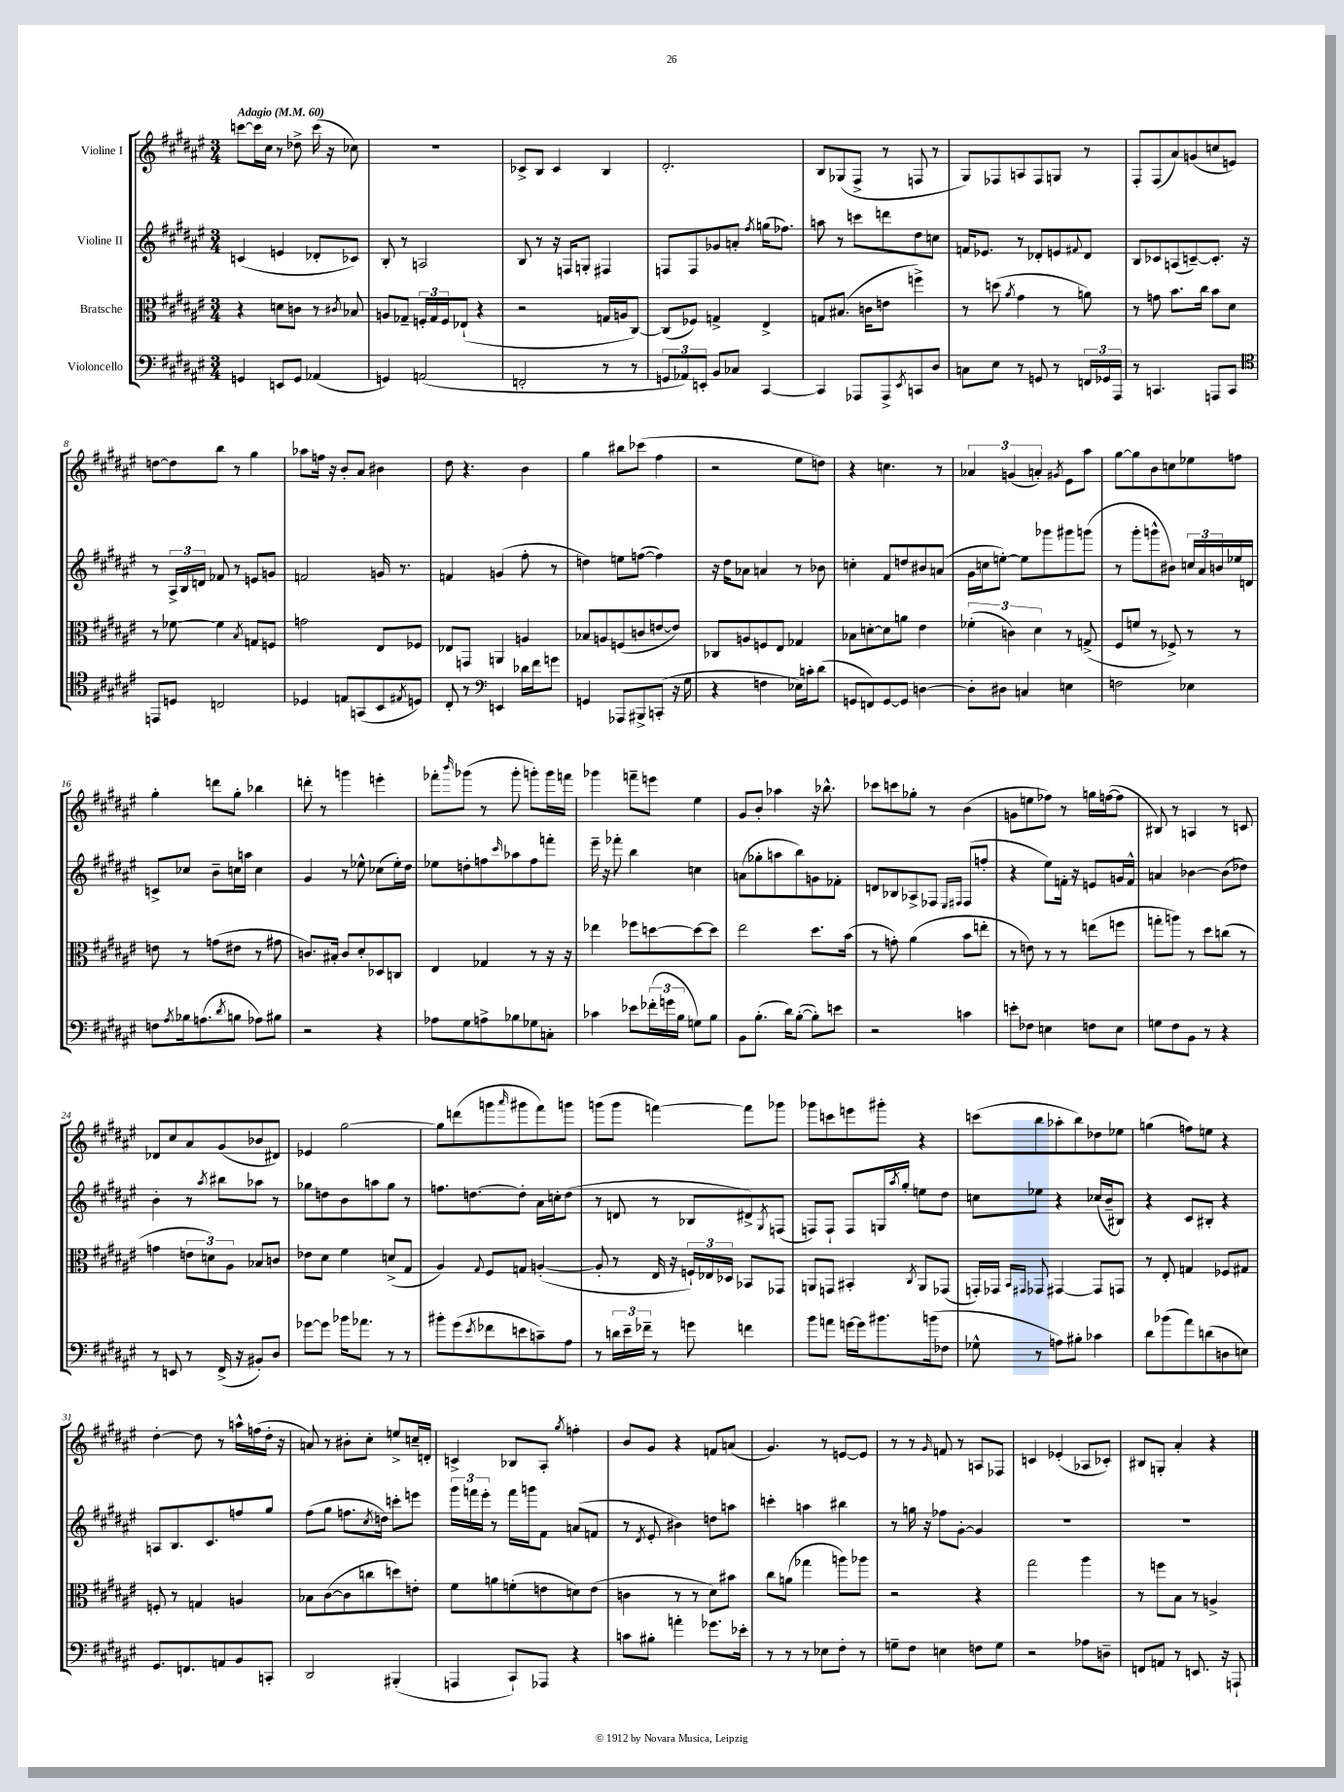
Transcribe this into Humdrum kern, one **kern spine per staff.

**kern	**kern	**kern	**kern
*part4	*part3	*part2	*part1
*staff4	*staff3	*staff2	*staff1
*I"Violoncello	*I"Bratsche	*I"Violine II	*I"Violine I
*clefF4	*clefC3	*clefG2	*clefG2
*k[f#c#g#d#a#e#]	*k[f#c#g#d#a#e#]	*k[f#c#g#d#a#e#]	*k[f#c#g#d#a#e#]
*M3/4	*M3/4	*M3/4	*M3/4
*MM60	*MM60	*MM60	*MM60
=1	=1	=1	=1
!	!	!	!LO:TX:a:B:t=Adagio
4GGn/	4r	(4cn/	[8cccn\L
.	.	.	16ccc\L]
.	.	.	16cc#\JJ
8EEn/L	8dn\L	4en/	8r
8GG/J	8cn\J	.	8dd-X^\
(4AA-X/	8r	8d-X'/L	(16ccc\
.	.	.	16r
.	8qc#X/	.	.
.	8B-X/	8c-X/J)	8cc-X\)
=2	=2	=2	=2
4GGn/)	8An/L	8B'/	2.r
.	8G-X~/J	8r	.
(2AAn/	24Fn'/LL	2An/	.
.	24G-/	.	.
.	24F/J	.	.
.	(8E-X`/J	.	.
.	4r	.	.
=3	=3	=3	=3
2FFn'/	2r	8B/	8c-X^/L
.	.	8r	8B/J
.	.	16r	4c-/
.	.	16Fn/KL	.
.	.	8Gn'/J	.
8r	16Gn/LL	4F#X/	4B/
.	16An/J	.	.
8r	[8C#/J)	.	.
=4	=4	=4	=4
12GGn/L	(8C#/L]	8Fn/L	2.d#'/
12AA-X/)	.	.	.
.	8F-X/J)	8F/	.
12EEn'/J	.	.	.
8BB/L	4Gn^/	8g-X/	.
8C-X/J	.	8an'/J	.
.	.	8qff#/	.
[4CC#/	4E#^/	(16ggn\KL	.
.	.	8.ff-X\J)	.
=5	=5	=5	=5
4CC#/]	8Gn/L	8aan\	8B/L
.	(8.B#X/J	8r	(8G-X/
8AAA-X/L	.	8cccn\L	8F#^/J
.	16cn\KL	.	.
8AAA-^/	8en\J	8dddn\	8r
8qEE#/	.	.	.
8CCn/	4ffn^\)	8dd#\	8Fn/
8D#/J	.	8ccn\J	8r
=6	=6	=6	=6
8Cn\L	8r	16fn/KL	8G#/L)
.	.	8.e-X/J	.
8E#\J	(8ddn\	.	8F-X/
.	8qa#/	.	.
8r	4g#\	8r	8An/
8GGn/	.	8d-X'/L	8F-/
8r	8r	8en/	8Gn/J
.	.	8qqf#X/	.
24FFn/LL	8an\)	8d-/J	8r
24GG-X/	.	.	.
24AAA#/JJ	.	.	.
=7	=7	=7	=7
8r	8r	8B/L	8F#'/L
4.CCn/	8gn\	8c-X/	(8F#/
.	8.b\L	(8An/	8a#/)
.	.	[8cn~/)	(8gn/
.	16cc#\Jk	.	.
8AAAn/L	8b\L	8.c'/J]	8ccn/
8CC/J	8d#\J	.	8en/J)
.	.	16r	.
!!LO:LB:g=z
=8	=8	=8	=8
*clefC4	*	*	*
8EEn/L	8r	8r	[8ddn\L
8Dn/J	[8f-X\	24A#^/LL	8dd\]
.	.	24B/	.
.	.	24dn/JJ	.
2Cn/	4f-\]	8f-X/	8bb\J
.	.	8r	8r
.	8qB/	.	.
.	8Gn/L	8en/L	4gg#\
.	8Fn/J	8gn/J	.
=9	=9	=9	=9
4D-X/	2gn\	2fn/	8aa-X\L
.	.	.	16ffn\Jk
.	.	.	16r
8En/L	.	.	8b'/L
(8GGn/	.	.	8a#/J
8BB/	8E#/L	16gn/	4b#X\
.	.	8.r	.
8qE#X/	.	.	.
8Dn/J)	8F-X/J	.	.
=10	=10	=10	=10
8C#'/	8E-X/L	4fn/	8dd#\
8r	8GGn/J	.	4.r
*clefF4	*	*	*
4EEn/	4AAn/	(4gn/	.
16d-X\LL	4An/	8ff#'\	4b\
16f#\J	.	.	.
8gn\J	.	8r	.
=11	=11	=11	=11
4GGn/	8B-X/L	4ddn\)	4gg#\
.	8An/	.	.
8AAA-X/L	(8Fn/	8een\L	8bb#X\L
8BBB#X^/	8cn/	([8ffn\J	(8ccc-X\J
(8CCn'/J	[8en/	4ff\])	4ff#\
16r	8e/J])	.	.
16G#\	.	.	.
=12	=12	=12	=12
4r	8C-X/L	16r	2r
.	.	16dd#\KL	.
.	8An/	8a-X\J	.
4Fn\	8Fn/	4an/	.
.	8E#/J	.	.
16E-X\LL)	4G-X/	8r	8ee#\L
16cn'\J	.	.	.
(8d#\J	.	8b-X\	8ddn\J)
=13	=13	=13	=13
8GGn/L	8B-X\L	4ccn'\	4r
8FFn/)	[8dn'\	.	.
[8GG/	8d\]	8f#/L	4.ccn\
8GG/J]	8an\J	8ddn/	.
[4Dn\	4e#\	8b#X/	.
.	.	(8an/J	8r
=14	=14	=14	=14
8D'\L]	(6f-X'\	16g#\LL	6a-X/
.	.	16ccn\J	.
8D#X\J	.	[8een'\J)	.
.	6cn\)	.	(6gn/
4Cn/	.	8ee\L]	.
.	6d#\	.	6an'/)
.	.	8ggg-X\	.
.	.	.	8qg#X/
4En\	8r	8ggg#X\	8e#\L
.	(8Gn^/	(8gggn\J	8aa#\J
=15	=15	=15	=15
2Fn\	8F#/L	8r	[8gg#\L
.	8fn/J	8ggg#'\L	8gg#\]
.	8r	8gggn^^\	8b\
.	8F-X^/)	8b#X\J)	8ccn\
4E-X\	8r	24ccn/LL	8ee-X\
.	.	24a#/	.
.	.	24bn/	.
.	8r	16ee-X/	8ffn\J
.	.	16dn/JJ	.
!!LO:LB:g=z
=16	=16	=16	=16
8Fn\L	8en\	8cn^/L	4gg#'\
8qA#/	.	.	.
16B-X\k	8r	8cc-X/J	.
(8.An\	.	.	.
.	(8gn\L	8b~\L	8dddn\L
8qd#/	.	.	.
8Bn\J	8e#X\J	16ccn\L	8gg#'\J
.	.	16aan\JJ	.
8A-X\L)	8r	4cc\	4bb-X\
8B#X\J	8g#X\	.	.
=17	=17	=17	=17
2r	8.cn/L)	4g#/	8dddn'\
.	.	.	8r
.	16B#X'/Jk	.	.
.	8c/L	8r	4gggn\
.	8d#'/	8ee-X^^\	.
4r	8D-X/	(8cc-X\L	4eeen'\
.	8Cn/J	16ee-'\L)	.
.	.	16dd#\JJ	.
=18	=18	=18	=18
8A-X\L	4E#/	8ee-X\L	8fff-X'\L
.	.	.	16qqbbb/
8G#\	.	8ddn'\	(8ggg-X\J
8An^\	4G-X/	8ffn\	8r
.	.	16qqccc#/	.
8B-X\	.	8aa-X\	8ggg-'\
8G-X\	8r	8ff\	8gggn'\L)
8Cn'\J	16r	8fffn'\J	16ggg\L
.	16r	.	16fffn\JJ
=19	=19	=19	=19
4c-X\	4ee-X\	16eee#~\	4ggg-X\
.	.	16r	.
.	.	8fff-X'\	.
8e-X\L	8ff-X\L	4bb\	8fffn~\L
(24f-X'\L	[8ddn\	.	8eeen\J
24gn\	.	.	.
24B\JJ	.	.	.
8Gn\L)	8dd\_	4ccn\	4ee#\
8B\J	8dd\J]	.	.
=20	=20	=20	=20
8BB\L	2ee#\	(8an\L	8g#/L
(8.B'\J	.	8gg-X'\	8b'/J
.	.	8aan\	4aa-X\
16d#\KL)	.	.	.
([8B'\J	.	8bb\)	.
8B'\L])	8.dd#\L	8gn\	16r
.	.	.	8.bb-X^^\
8en\J	.	8f-X'\J	.
.	(16b\Jk	.	.
=21	=21	=21	=21
2r	8r	8dn/L	8ccc-X\L
.	8gn'\)	8B-X/	8cccn\
.	(4a#\	8A-X^/	8gg-X'\J
.	.	8F-X/J	8r
.	.	16qqE#/LL	.
.	.	16qqF#X/JJ	.
4cn\	8b\L	(8F#/L	(4b\
.	8een'\J	8ffn'/J	.
=22	=22	=22	=22
8en'\L	8r	4r	8gn\L
8F-X\J	8en\)	.	8een\
4En\	8r	8ee#\L)	8ff-X\J)
.	8r	16fn'\Jk	8r
.	.	16r	.
8Fn\L	(8een\L	8en/L	16ggn\LL
.	.	.	([16ffn\J
8E\J	8ffn\J	16gn/L	8ff\J]
.	.	16f^^/JJ	.
=23	=23	=23	=23
8Gn\L	8ggn'\L	4an/	8B#X/)
8F#\	8aan\J)	.	8r
8BB\J	8r	[4b-X\	4An/
8r	8dd#\L	.	.
4r	(8ccn\J	(8b-\L]	8r
.	8r	8dd-X\J)	8cn/
!!LO:LB:g=z
=24	=24	=24	=24
8r	4gn\	4b'\	8d-X/L
8EEn/	.	.	8cc#/
8r	12en\L	8r	8a#/
.	12dn\)	.	.
.	.	8qaa#/	.
(16FF#^/	.	8bb#X\L	(8g#/
.	12A#\J	.	.
16r	.	.	.
8BB#X'/L)	8B-X/L	8aa-X\J	8b-X/
8D#/J	8cn/J	8r	8d#X/J)
=25	=25	=25	=25
[8g-X\L	8e-X\L	8gg-X\L	4e-X/
8g-\J]	8d#\J	8ddn\	.
16b-X\KL	4f#\	8b\	[2gg#\
8.a-X\J	.	.	.
.	.	8aan\	.
8r	(8dn^/L	8gg-\J	.
8r	8G#/J	8r	.
=26	=26	=26	=26
8b#X'\L	4A#/)	8.ffn\L	8gg#\L]
(8g#\	.	.	(8dddn\
.	.	[8.ddn\	.
8qe#/	8qqG#/	.	.
8f-X\	8F#/L	.	8gggn\
.	.	.	16qqaaa#/
8en\	8Gn/J	8dd'\J]	8ggg#X\
8cn~\)	([4An'/	16a#\LL	8fff#\)
.	.	16ccn'\J	.
8A#\J	.	(8dd\J	8gggn\J
=27	=27	=27	=27
8r	8A'/]	8r	(8gggn\L
24dn\LL	8r	8dn/	8ggg\J
24e#~\	.	.	.
24f-X~\JJ	.	.	.
8r	16E#/	8r	[4fffn\)
.	16r	.	.
8gn\	24Fn`/LL)	8B-X/L	.
.	24E-X/	.	.
.	24D-X/JJ	.	.
4fn\	8BB-X/L	8d#X^/)	8fff\L]
.	.	8qG#/	.
.	8GG-X/J	(8Fn/J	8ggg-X\J
=28	=28	=28	=28
8b\L	8AAn/L	8Fn/L)	8ggg-X\L
8an\J	8GGn/J	8F`/J	8cccn\
[16gn\LL	4BB#X'/	8F/L	8eeen\
16g\J]	.	.	.
8.b#X\	.	16Gn/L	8ggg#X'\J
.	.	8qaa#/	.
.	.	16gg#'/JJ	.
.	8qC#/	.	.
.	8AA/L	8een\L	4r
(16bn\k	.	.	.
8F-X\J	(8GG-X/J	8dd#\J	.
=29	=29	=29	=29
8G-X^^\	16GGn'/LL)	8ccn\L	(8cccn\L
.	16GG-X/JJ	.	.
.	16qqBB/LL	.	.
.	16qqGG#X/JJ	.	.
8r	8GG-X/	8ee-X\J	8bb\
8An\L)	[4GG#X/	4r	8aa-X'\
8B#X'\J	.	.	8bb\)
4c-X\	8GG#/L]	(16cc-X/LL	8dd-X\
.	.	16b~/J	.
.	8GGn/J	8B#X/J)	8ee-X\J
=30	=30	=30	=30
8d#\L	8r	4r	(4ggn\
(8b-X\	8E#'/	.	.
8a#\)	4Gn/	8c#/L	8ffn\L)
(8dn\	.	8B#X'/J	8een\J
8Dn\	8F-X/L	4r	4r
8En\J)	8G#X/J	.	.
!!LO:LB:g=z
=31	=31	=31	=31
8.GG#/L	8Fn'/	8An/L	[4dd#'\
.	8r	8.B/	.
8.FFn/	.	.	.
.	4Gn/	.	8dd#\]
.	.	8.c#/	.
8AAn/	.	.	8r
8BB/	4An/	8ffn/	16aan^^\LL
.	.	.	(16ffn\
8CCn'/J	.	8gg#/J	16dd#'\JJ
.	.	.	16r
=32	=32	=32	=32
2DD#/	8B-X\L	(8ff#\L	8an/)
.	([8c#\	8gg#\J	8r
.	8c#\]	8.ffn\L	8b#X'\L
.	8ccn\	.	8cc#'\J
.	.	8qcc#/	.
.	.	16ddn\Jk)	.
(4BBB#X'/	8ddn\)	8cccn'\L	8een^/L
.	8en'\J	8eeen\J	16ccn~/L
.	.	.	16dn'/JJ
=33	=33	=33	=33
4AAAn/	8f#\L	24ggg#\LL	4cn^/
.	.	24fffn\	.
.	.	24eee#'\JJ	.
.	8an\	8r	.
8CC#`/L)	(8fn'\	16fff\LL	8B-X/L
.	.	16gggn\J	.
8AAA-X/J	8en\	8f#\J	8A#'/J
.	.	.	8qgg#/
4r	8dn\)	(8an/L	4ffn'\
.	(8e\J	8fn/J	.
=34	=34	=34	=34
8cn\L	4cn\	8r	8b/L
.	.	8qd#/	.
8B#X'\J	.	8e#'/	8g#/J
4an'\	8r	4b#X\)	4r
.	8r	.	.
8.g-X\L	8d#\L)	8ddn\L	8fn/L
.	8b#X\J	8aan\J	(8an/J
16e-X'\Jk	.	.	.
=35	=35	=35	=35
8r	8cc#\L	4cccn'\	4.g#/)
8r	(8an\J	.	.
8r	4gg-X\	4aan\	.
8E-X\L	.	.	8r
8F#'\J	8aan\L)	4bb#X\	[8en/L
8r	8aa-X\J	.	8e/J]
=36	=36	=36	=36
8Gn~\L	2r	8r	8r
8F#\J	.	16ggn\	8r
.	.	16r	.
.	.	.	16qqg#/
4En\	.	8ff-X\L	8fn/
.	.	[8g#'\J	8r
8Fn\L	4r	4g#/]	8An/L
8G\J	.	.	8F-X/J
=37	=37	=37	=37
2r	2gg#\	2.r	4cn/
.	.	.	(4e-X'/
8A-X\L	4aa#\	.	8A-X/L
8Dn~\J	.	.	8c-X'/J)
=38	=38	=38	=38
8FFn/L	8r	2.r	8B#X/L
8AAn/J	8ffn\L	.	8Gn'/J
8r	8B\J	.	4a#'/
8.EEn/	8r	.	.
.	4An^/	.	4r
16r	.	.	.
8AAAn`/	.	.	.
==	==	==	==
*-	*-	*-	*-
